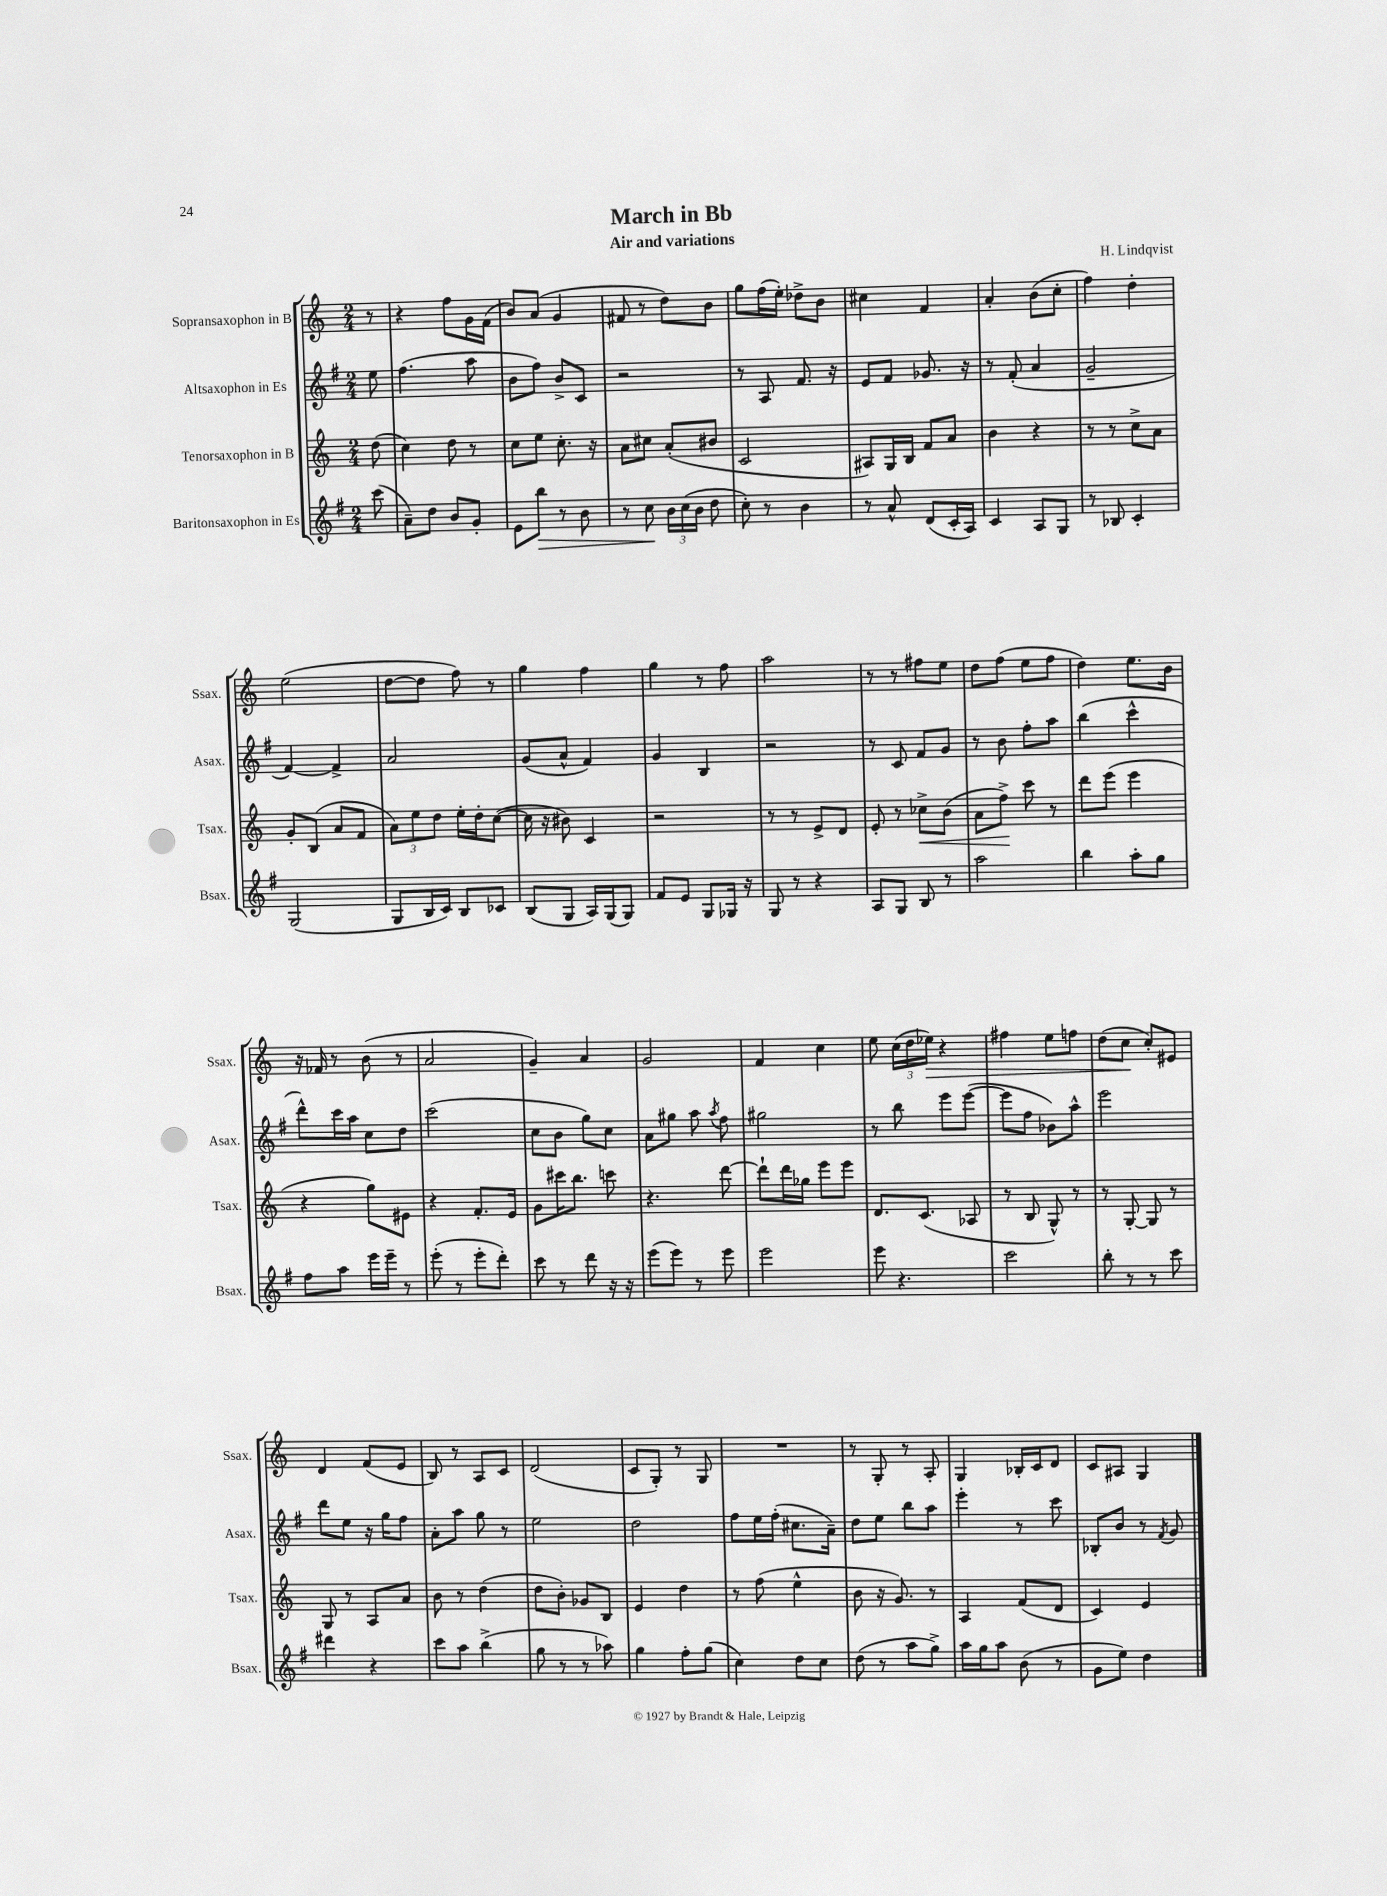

**kern	**kern	**kern	**kern
*staff4	*staff3	*staff2	*staff1
*clefG2	*clefG2	*clefG2	*clefG2
*k[f#]	*k[]	*k[f#]	*k[]
*M2/4	*M2/4	*M2/4	*M2/4
(8ccc\	(8dd\	8ee\	8r
=	=	=	=
8a~\L)	4cc\)	(4.ff#\	4r
8dd\J	.	.	.
8b/L	8dd\	.	8ff\L
8g'/J	8r	8aa\	16g\L
.	.	.	(16f\JJ
=	=	=	=
8e\L	8cc\L	8b\L	8b/L)
8bb\J	8ee\J	8ff#\J)	(8a/J
8r	8.cc'\	8b^/L	4g/
8b\	.	8c/J	.
.	16r	.	.
=	=	=	=
8r	8a\L	2r	8f#/
8cc\	8cc#\J	.	8r
24b\LL	(8a'/L	.	8dd\L)
(24cc\	.	.	.
24b\JJ	.	.	.
8dd\	8b#/J	.	8b\J
=	=	=	=
8cc'\)	2c/	8r	8gg\L
8r	.	8A/	(16ff\L
.	.	.	16ee'\JJ)
4b\	.	8.f#/	8dd-^\L
.	.	.	8b\J
.	.	16r	.
=	=	=	=
8r	8A#/L)	8e/L	4cc#\
8a^^/	16G/L	8f#/J	.
.	16B/JJ	.	.
(8d/L	8f/L	8.g-/	4f/
16c'/L	8a/J	.	.
16A/JJ)	.	16r	.
=	=	=	=
4c/	4b\	8r	4a'/
.	.	(8f#'/	.
8A/L	4r	4a/	(8b\L
8G/J	.	.	8cc'\J
=	=	=	=
8r	8r	2g~/	4ff\)
8B-/	8r	.	.
4c'/	8cc^\L	.	4dd'\
.	8a\J	.	.
=	=	=	=
(2G/	8g'/L	[4f#/)	(2ee\
.	(8B/J	.	.
.	8a/L	4f#^/]	.
.	8f/J	.	.
=	=	=	=
8G/L	12a\L)	2a/	[8dd\L
.	12ee\	.	.
16B/L	.	.	8dd\]J
.	12dd\J	.	.
16c/JJ)	.	.	.
8B/L	16ee'\LL	.	8ff\)
.	16dd'\J	.	.
8c-/J	([8cc\J	.	8r
=	=	=	=
(8B/L	16cc\]	(8g/L	4gg\
.	16r	.	.
8G/J	8b#\)	8a^^/J	.
16A/LL)	4c/	4f#/)	4ff\
(16G/J	.	.	.
8G/J)	.	.	.
=	=	=	=
8f#/L	2r	4g/	4gg\
8e/J	.	.	.
8G/L	.	4B/	8r
16G-/Jk	.	.	8ff\
16r	.	.	.
=	=	=	=
8G/	8r	2r	2aa\
8r	8r	.	.
4r	8e^/L	.	.
.	8d/J	.	.
=	=	=	=
8A/L	8e'/	8r	8r
8G/J	8r	8c/	8r
8B/	8cc-^\L	8f#/L	8ff#\L
8r	(8b\J	8g/J	8ee\J
=	=	=	=
2aa\	8a\L	8r	8dd\L
.	8ff^\J)	8b\	(8ff\J
.	8ccc\	8ff#'\L	8ee\L
.	8r	8aa\J	8ff\J
=	=	=	=
4bb\	8ddd\L	(4bb\	4dd\)
.	(8eee\J	.	.
8aa'\L	4eee\	4ccc^^\	8.ee\L
8gg\J	.	.	.
.	.	.	16b\Jk
=	=	=	=
8ff#\L	4r	8ddd^^\L)	16r
.	.	.	16f-/
8aa\J	.	16ccc\L	8r
.	.	16aa\JJ	.
16eee\LL	8gg\L)	8cc\L	(8b\
16eee~\JJ	.	.	.
8r	8e#\J	8dd\J	8r
=	=	=	=
(8eee'\	4r	(2ccc\	2a/
8r	.	.	.
8eee'\L	8.f'/L	.	.
8ddd'\J)	.	.	.
.	16e/Jk	.	.
=	=	=	=
8ccc\	8g\L	8cc\L	4g~/)
8r	16ccc#\K	8b\J	.
.	8.bb\J	.	.
8ddd\	.	8gg\L)	4a/
16r	8ccc\	8cc\J	.
16r	.	.	.
=	=	=	=
(8eee\L	4.r	8a\L	2g/
8eee\J)	.	8gg#\J	.
8r	.	8aa\	.
.	.	8qaa/	.
8eee\	[8ddd\	8ff#\	.
=	=	=	=
2eee\	8ddd`\]L	2gg#\	4f/
.	16ddd\L	.	.
.	16gg-\JJ	.	.
.	8eee\L	.	4cc\
.	8eee\J	.	.
=	=	=	=
8eee\	8.d/L	8r	8ee\
4.r	.	8bb\	(24cc\LL
.	.	.	24dd\
.	(8.c/J	.	.
.	.	.	24ee-\JJ)
.	.	8eee\L	4r
.	8A-/	([8eee\J	.
=	=	=	=
2ccc\	8r	8eee\]L	4ff#\
.	8B/	8ff#\J	.
.	8G^^/)	8b-\L)	8ee\L
.	8r	8aa^^\J	8ff\J
=	=	=	=
8bb'\	8r	2eee\	(8dd\L
8r	[8G'/	.	8cc\J
8r	8G/]	.	8cc'/L)
8ccc\	8r	.	8e#/J
=	=	=	=
4ddd#\	8G/	8ddd\L	4d/
.	8r	8ee\J	.
4r	8A/L	16r	(8f/L
.	.	16gg\LK	.
.	8a/J	8ff#\J	8e/J
=	=	=	=
8ccc\L	8b\	8a'\L	8B/)
8aa\J	8r	8aa\J	8r
(4bb^\	(4dd\	8gg\	8A/L
.	.	8r	8c/J
=	=	=	=
8gg\	8dd\L	2ee\	(2d/
8r	8b'\J)	.	.
8r	8g-/L	.	.
8aa-\)	8B/J	.	.
=	=	=	=
4gg\	4e/	2dd\	8c/L
.	.	.	8G'/J)
8ff#'\L	4dd\	.	8r
(8gg\J	.	.	8G/
=	=	=	=
4cc\)	8r	8ff#\L	2r
.	(8ff\	16ee\L	.
.	.	(16ff#'\JJ	.
8dd\L	4ee^^\	8.cc#\L	.
8cc\J	.	.	.
.	.	16a~\Jk)	.
=	=	=	=
(8dd\	8b\	8dd\L	8r
8r	16r	8ee\J	8G'/
.	8.g/)	.	.
8aa\L	.	8bb\L	8r
8gg^\J)	8r	8aa\J	8A'/
=	=	=	=
16aa\LL	4A/	4eee'\	4G/
16gg\J	.	.	.
8aa\J	.	.	.
(8b\	(8f/L	8r	16B-'/LL
.	.	.	16c/J
8r	8d/J	8ccc\	8d/J
=	=	=	=
8g\L	4c/)	8B-'/L	8c/L
8ee\J)	.	8b/J	8A#/J
4dd\	4e/	8r	4G/
.	.	8qf#/	.
.	.	8g/	.
==	==	==	==
*-	*-	*-	*-
